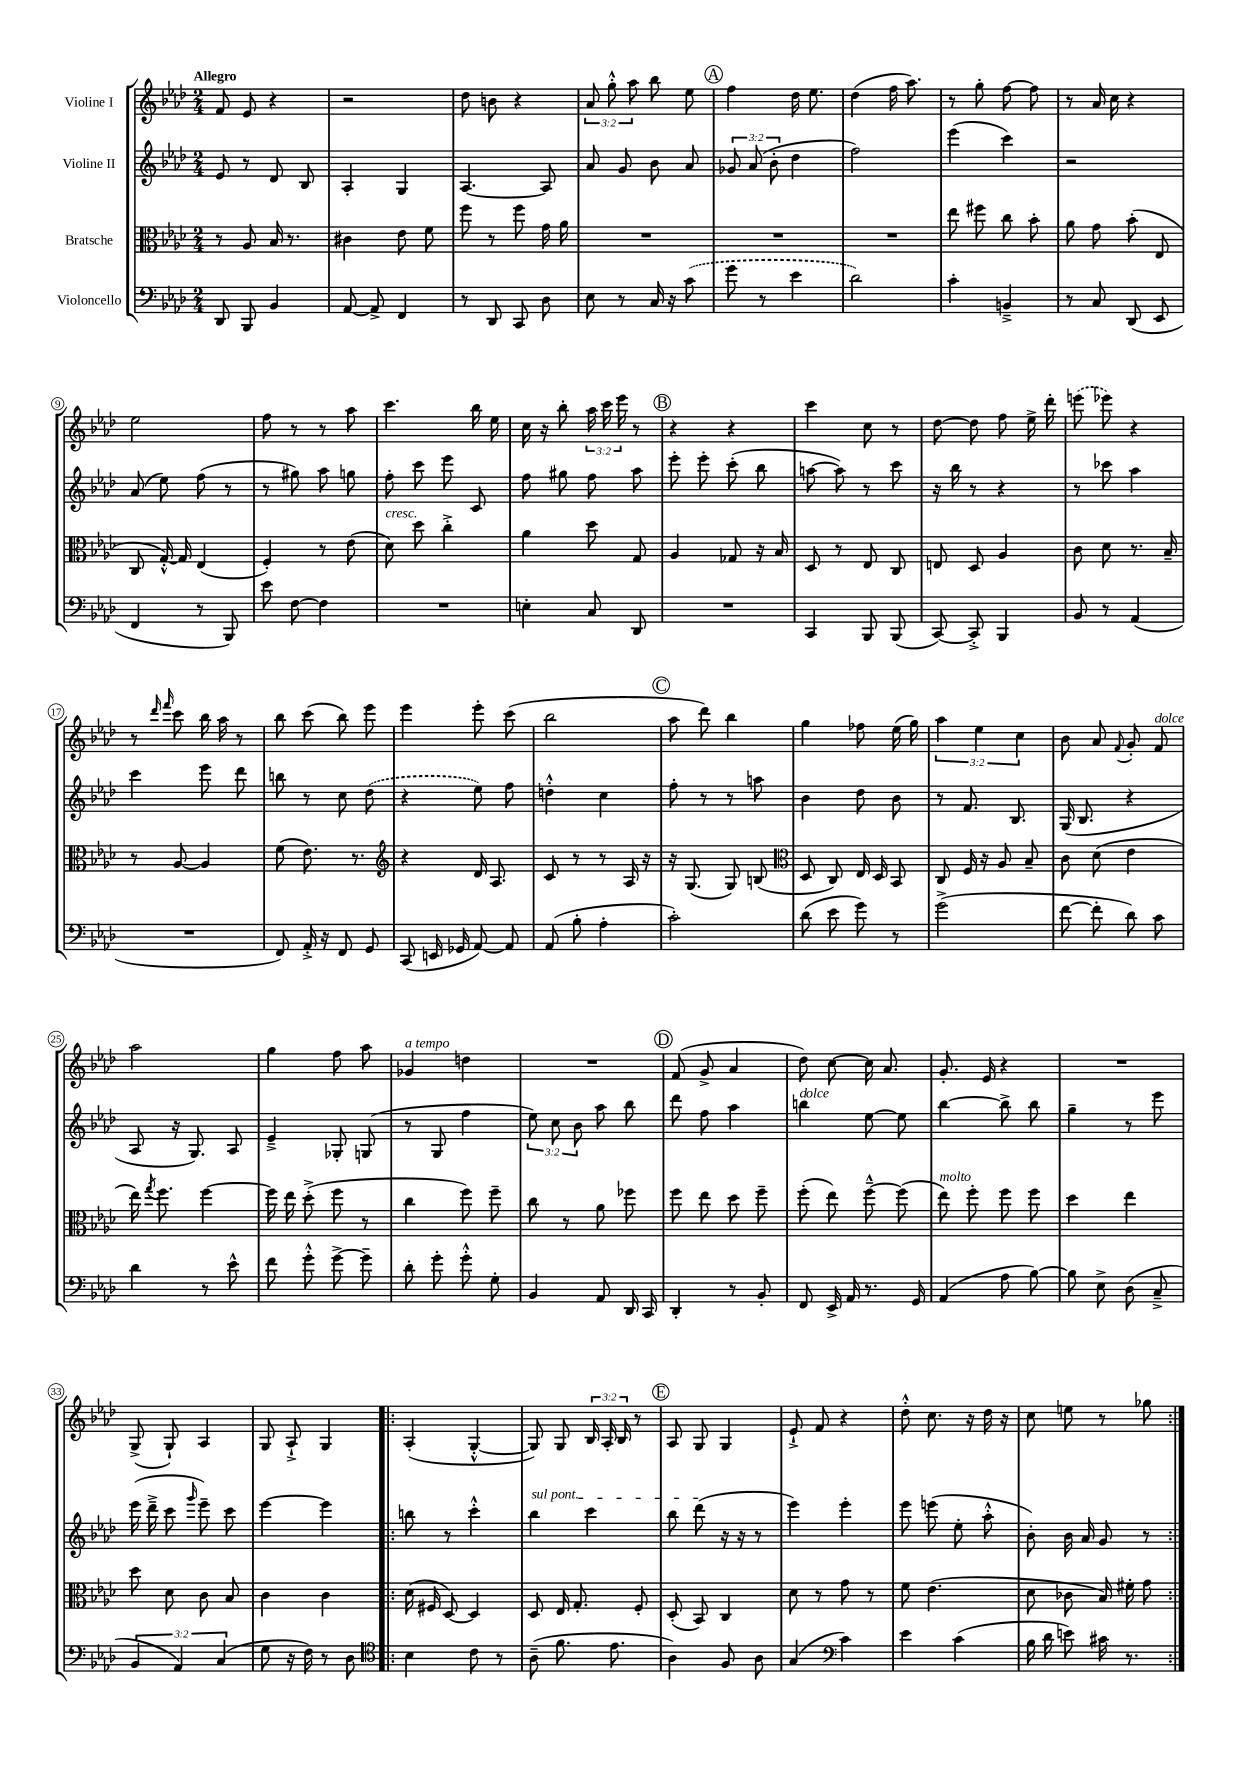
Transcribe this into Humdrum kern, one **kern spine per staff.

**kern	**kern	**kern	**kern
*staff4	*staff3	*staff2	*staff1
*clefF4	*clefC3	*clefG2	*clefG2
*k[b-e-a-d-]	*k[b-e-a-d-]	*k[b-e-a-d-]	*k[b-e-a-d-]
*M2/4	*M2/4	*M2/4	*M2/4
8DD-	8r	8e-	8f
8BBB-	8A-	8r	8e-
4BB-	16B-	8d-	4r
.	8.r	.	.
.	.	8B-	.
=	=	=	=
[8AA-	4c#	4A-'	2r
8AA-^]	.	.	.
4FF	8e-	4G	.
.	8f	.	.
=	=	=	=
8r	8ff	[4.A-	8dd-
8DD-	8r	.	8b
8CC	8ff	.	4r
8D-	16g	8A-]	.
.	16a-	.	.
=	=	=	=
8E-	2r	8a-	12a-
.	.	.	12gg'^^
8r	.	8g	.
.	.	.	12aa-
16C	.	8b-	8bb-
16r	.	.	.
(8c	.	8a-	8ee-
=	=	=	=
8g	2r	12g-	4ff
.	.	(12a-	.
8r	.	.	.
.	.	12b-'	.
4e-	.	4dd-	16dd-
.	.	.	8.ee-
=	=	=	=
2d-)	2r	2ff)	(4dd-
.	.	.	16ff
.	.	.	8.aa-)
=	=	=	=
4c'	8ee-	(4eee-	8r
.	8ff#	.	8gg'
4BB~^	8cc	4ccc)	[8ff
.	8b-'	.	8ff]
=	=	=	=
8r	8a-	2r	8r
8C	8g	.	16a-
.	.	.	16cc
(8DD-	(8b-'	.	4r
8EE-	8E-	.	.
=	=	=	=
4FF	8C	(8a-	2ee-
.	[16G'^^)	8ee-)	.
.	16G]	.	.
8r	(4E-	(8ff	.
8BBB-)	.	8r	.
=	=	=	=
8e-	4F')	8r	8ff
[8F	.	8gg#)	8r
4F]	8r	8aa-	8r
.	(8e-	8gg	8aa-
=	=	=	=
2r	8d-)	8ff'	4.ccc
.	8dd-	8ccc	.
.	4cc'^	8eee-	.
.	.	8c	16bb-
.	.	.	16ee-
=	=	=	=
4E'	4a-	8ff	16cc
.	.	.	16r
.	.	8gg#	8bb-'
8C	8dd-	8ff	24aa-
.	.	.	24ccc
.	.	.	24eee-
8DD-	8G	8aa-	8r
=	=	=	=
2r	4A-	8eee-'	4r
.	.	8eee-'	.
.	8G-	(8ccc'	4r
.	16r	8bb-	.
.	16B-	.	.
=	=	=	=
4CC	8D-	[8aa	4ccc
.	8r	8aa])	.
8BBB-	8E-	8r	8cc
(8BBB-	8C	8ccc	8r
=	=	=	=
[8CC)	8E	16r	[8dd-
.	.	16bb-	.
8CC'^]	8D-	8r	8dd-]
4BBB-	4A-	4r	8ff
.	.	.	16ee-^
.	.	.	16ddd-'
=	=	=	=
8BB-	8c	8r	(8eee
8r	8d-	8ccc-	8eee-)
(4AA-	8.r	4aa-	4r
.	16B-~	.	.
=	=	=	=
2r	8r	4ccc	8r
.	.	.	16qqddd-
.	.	.	16qqfff
.	[8A-	.	8ccc
.	4A-]	8eee-	16bb-
.	.	.	16aa-
.	.	8ddd-	8r
=	=	=	=
8FF)	(8f	8bb	8bb-
16AA-'^	8.e-)	8r	(8ccc
16r	.	.	.
8FF	.	8cc	8bb-)
.	8.r	.	.
8GG	.	(8dd-	8eee-
=	=	=	=
*	*clefG2	*	*
(8CC	4r	4r	4eee-
16EE	.	.	.
16GG-	.	.	.
[8AA-)	16d-	8ee-)	8eee-'
.	8.A-	.	.
8AA-]	.	8ff	(8ccc
=	=	=	=
(8AA-	8c	4dd'^^	2bb-
8B-'	8r	.	.
4A-'	8r	4cc	.
.	16A-	.	.
.	16r	.	.
=	=	=	=
2c')	16r	8ff'	8aa-
.	(8.G	.	.
.	.	8r	8ddd-)
.	8G)	8r	4bb-
.	(8B	8aa	.
=	=	=	=
*	*clefC3	*	*
(8d-	8D-	4b-	4gg
8e-	8C)	.	.
8g)	16E-	8dd-	8ff-
.	16D-	.	.
8r	8BB-	8b-	(16ee-
.	.	.	16gg)
=	=	=	=
(2g^	8C	8r	6aa-
.	16F	8.f	.
.	.	.	6ee-
.	16r	.	.
.	8A-	.	.
.	.	8.B-	.
.	.	.	6cc
.	8B-~	.	.
=	=	=	=
[8f	8c	(16G	8b-
.	.	8.B-	.
8f']	(8d-	.	8a-
.	.	.	8qqf
8d-)	4e-	4r	8g'
8c	.	.	8f
=	=	=	=
4d-	16ee-)	8A-	2aa-
.	8qgg	.	.
.	8.ff	.	.
.	.	16r	.
.	.	8.G)	.
8r	[4ff	.	.
8e-^^	.	8A-	.
=	=	=	=
8f	16ff]	4e-~^	4gg
.	16ee-	.	.
8g'^^	(8dd-'^	.	.
[8g^	8ff	8G-'	8ff
8g~]	8r	(8G	8aa-
=	=	=	=
8d-'	4cc	8r	4g-
8g'	.	8G	.
8g'^^	8ff)	4ff	4dd
8G'	8ff~	.	.
=	=	=	=
4BB-	8cc	12ee-)	2r
.	.	12cc	.
.	8r	.	.
.	.	12b-	.
8AA-	8a-	8aa-	.
16DD-	8ff-	8bb-	.
16CC	.	.	.
=	=	=	=
4DD-'	8ff	8ddd-	(8f
.	8ee-	8ff	8g^
8r	8dd-	4aa-	4a-
8BB-'	8ff~	.	.
=	=	=	=
8FF	(8ff'	4bb	8dd-)
16EE-^	8ee-)	.	[8cc
16AA-	.	.	.
8.r	[8ff~^^	[8ee-	16cc]
.	.	.	8.a-
.	(8ff]	8ee-]	.
16GG	.	.	.
=	=	=	=
(4AA-	8ee-)	[4bb-	8.g'
.	8ff'	.	.
.	.	.	16e-
8A-	8ff	8bb-^]	4r
[8B-)	8ff	8bb-	.
=	=	=	=
8B-]	4dd-	4gg~	2r
8E-^	.	.	.
(8D-	4ee-	8r	.
8C~^	.	8eee-	.
=	=	=	=
6BB-	8dd-	(16eee-	(8G^
.	.	16ddd-~^	.
.	8d-	8ccc	8G`)
6AA-)	.	.	.
.	.	16qqggg	.
.	8c	8eee-~)	4A-
(6C	.	.	.
.	8B-	8ccc	.
=	=	=	=
8G	4c	[4eee-	8G
16r	.	.	8A-`^
16F)	.	.	.
8r	4c	4eee-]	4G
8D-	.	.	.
=!|:	=!|:	=!|:	=!|:
*clefC4	*	*	*
4B-	(16d-	8bb	(4A-'
.	16F#	.	.
.	[8D-)	8r	.
8c	4D-]	4ccc'^^	[4G'^^
8r	.	.	.
=	=	=	=
(8A-~	8D-	4bb-	8G])
8.f	16E-	.	8G
.	8.G'	.	.
.	.	4ccc	24B-
.	.	.	24A-'
8.e-	.	.	.
.	.	.	24B-
.	8F'	.	8r
=	=	=	=
4A-)	(8D-'	8bb-	8A-
.	8BB-)	(8ddd-	8G
8F	4C	16r	4G
.	.	16r	.
8A-	.	8r	.
=	=	=	=
(4G	8d-	4eee-)	8e-`^
.	8r	.	8f
*clefF4	*	*	*
4c)	8g	4eee-'	4r
.	8r	.	.
=	=	=	=
4e-	8f	8eee-	8dd-'^^
.	(4.e-	(8eee	8.cc
(4c	.	8ee-'	.
.	.	.	16r
.	.	8aa-'^^	16dd-
.	.	.	16r
=	=	=	=
16B-	8d-	8b-')	8cc
16d-	.	.	.
8e)	8c-	16b-	8ee
.	.	16a-	.
16c#	16B-)	8g	8r
8.r	16f#'	.	.
.	8g	8r	8gg-
==:|!	==:|!	==:|!	==:|!
*-	*-	*-	*-
